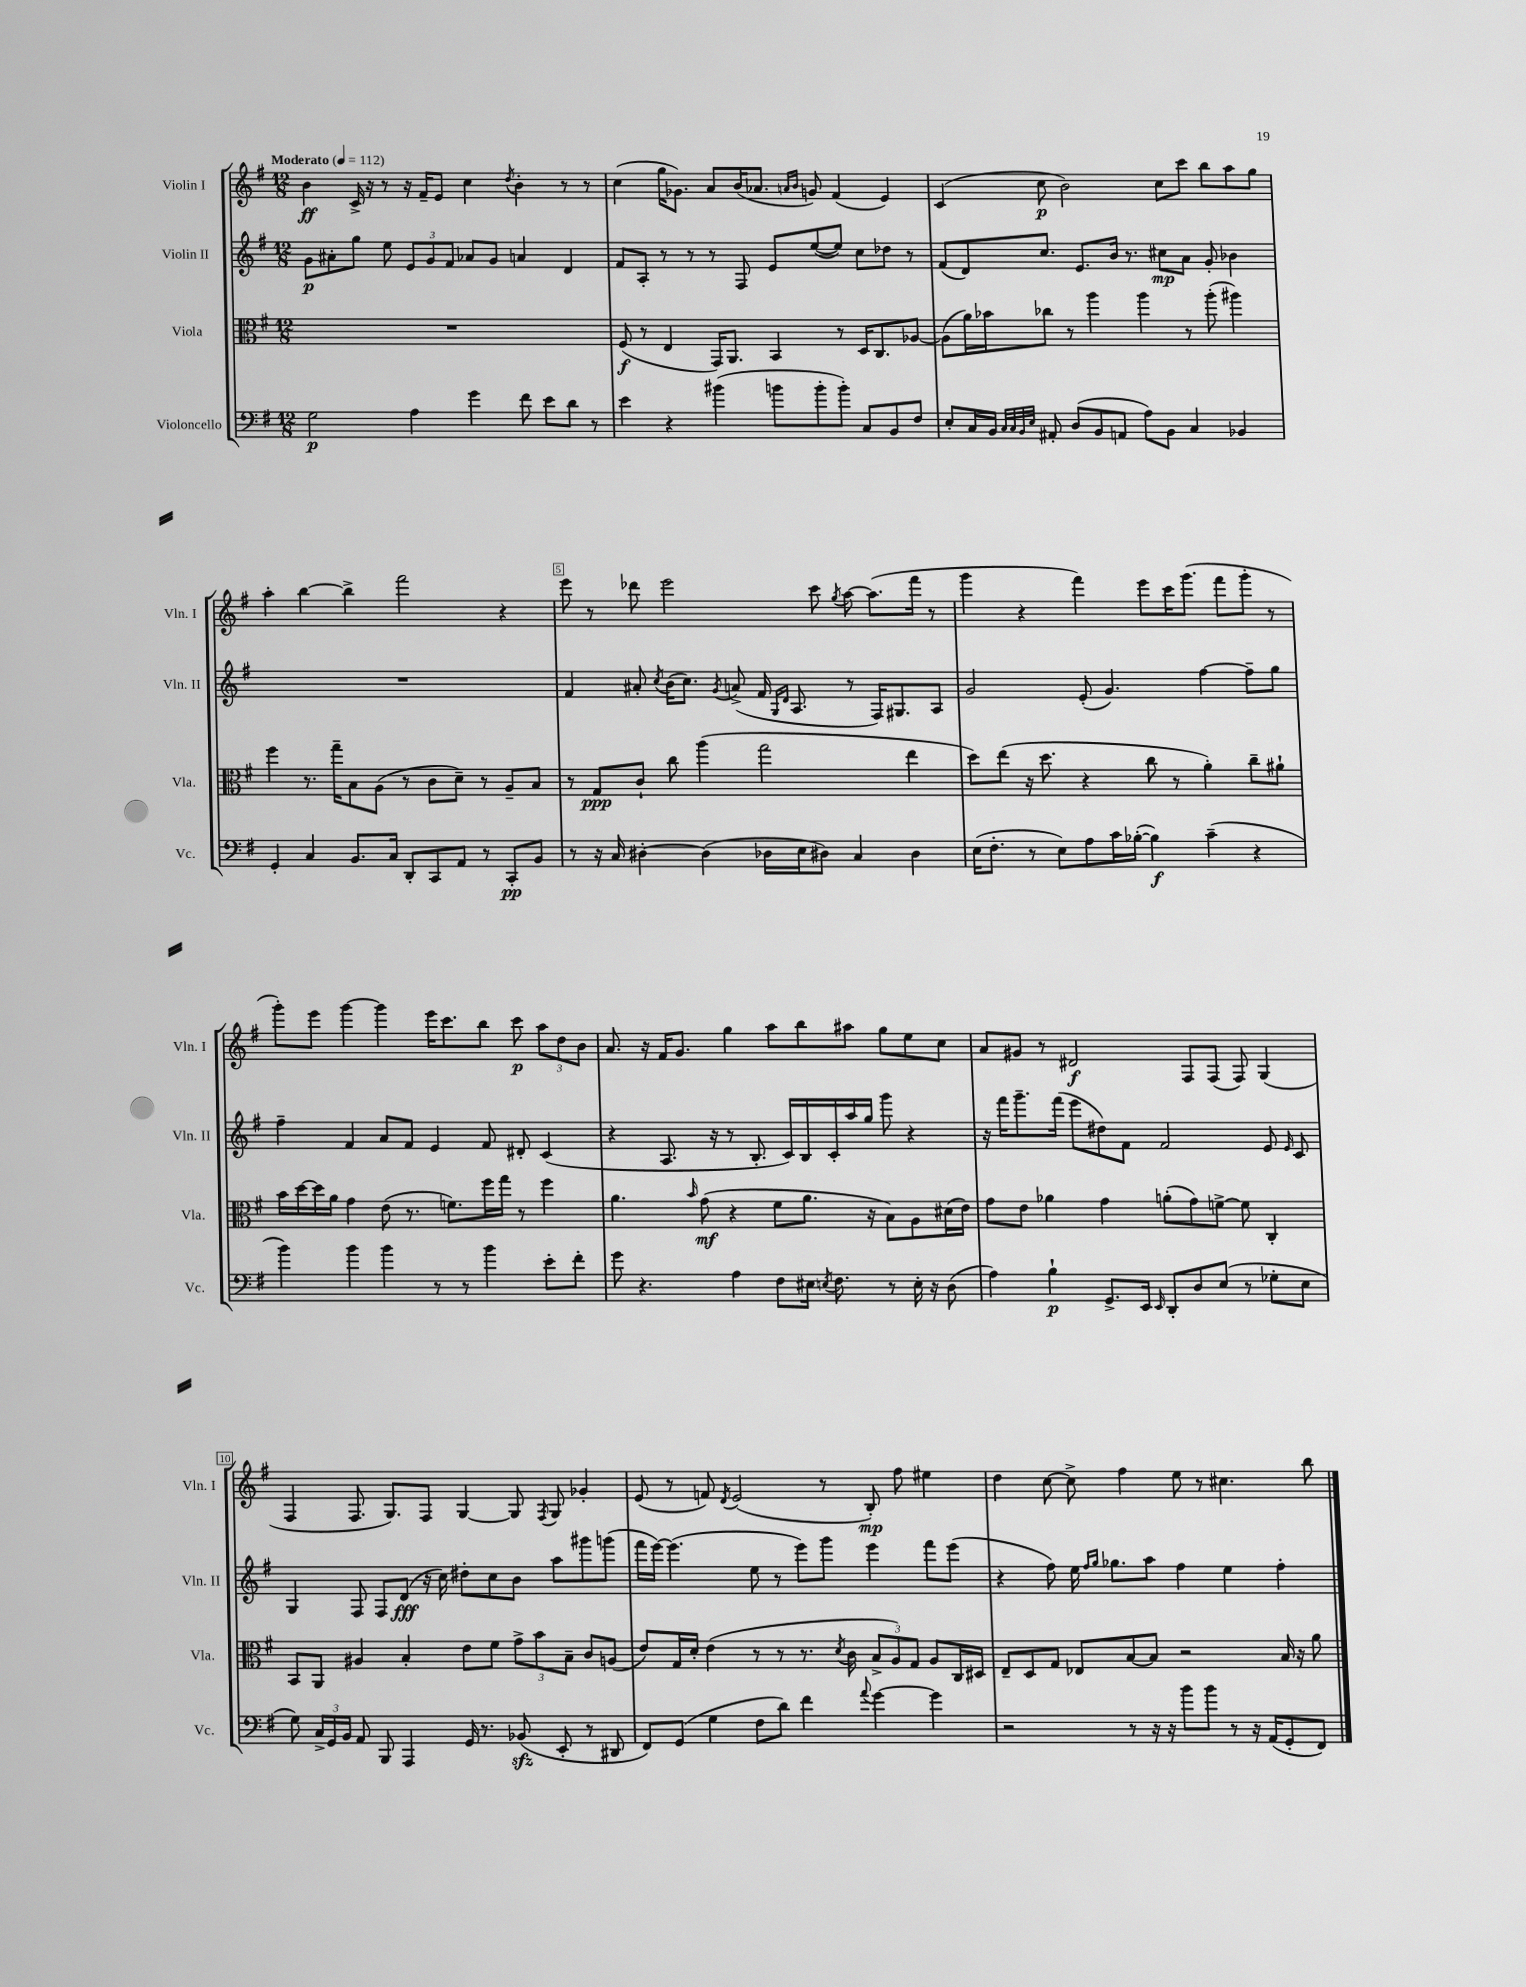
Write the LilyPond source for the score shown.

<<
\new StaffGroup <<
\new Staff = "s0" \with { instrumentName = "Violin I" shortInstrumentName = "Vln. I" } {
    \clef treble \key g \major \numericTimeSignature \time 12/8 \tempo "Moderato" 4 = 112
    \autoBeamOff b'4\ff c'16-> r16 r8 r16 fis'16[-- e'8] c''4 \acciaccatura { d''8 } b'4-. r8 r8 |
    c''4( g''16[ ges'8.]) a'8[ b'16( aes'8.] \grace { a'16[ b'16] } g'8) fis'4( e'4) |
    c'4( c''8\p b'2) c''8[ c'''8] b''8[ a''8 g''8] |
    a''4-. b''4~ b''4-> fis'''2 r4 |
    e'''8 r8 des'''8 e'''2 c'''8 \acciaccatura { g''8 } a''8~ a''8.[( fis'''16] r8 |
    g'''4 r4 fis'''4) e'''8[ c'''16 g'''8.]( fis'''8[ g'''8]-. r8 |
    g'''8[-.) e'''8] g'''4~ g'''4 e'''16[ c'''8. b''8] c'''8\p \tuplet 3/2 { a''8[ d''8 b'8] } |
    a'8. r16 fis'16[ g'8.] g''4 a''8[ b''8 ais''8] g''8[ e''8 c''8] |
    a'8[ gis'8] r8 dis'2\f fis8[ fis8]( fis8) g4( |
    fis4 fis8. g8.[) fis8] g4~ g8 \acciaccatura { fis8 } g8 ges'4-. |
    e'8( r8 f'8) \acciaccatura { d'8 } e'2( r8 b8-.\mp) fis''8 eis''4 |
    d''4 c''8~ c''8-> fis''4 e''8 r8 cis''4. b''8 \bar "|." |
}
\new Staff = "s1" \with { instrumentName = "Violin II" shortInstrumentName = "Vln. II" } {
    \clef treble \key g \major \numericTimeSignature \time 12/8
    \autoBeamOff g'8[\p ais'8-. g''8] e''8 \tuplet 3/2 { e'8[ g'8 fis'8] } aes'8[ g'8] a'4 d'4 |
    fis'8[ a8]-. r8 r8 r8 fis8 e'8[ e''8~( e''8]) c''8[ des''8] r8 |
    fis'8[( d'8) c''8.] e'8.[ b'16] r8. cis''8[\mp a'8] g'8-. bes'4 |
    R1. |
    fis'4 ais'8-. \acciaccatura { c''8 } b'16[( c''8.]) \acciaccatura { g'8 } a'8->( fis'16 \grace { g16[ d'16] } a8. r8 fis16[) gis8. a8] |
    g'2 e'8-.( g'4.) fis''4~ fis''8[-- g''8] |
    fis''4-- fis'4 a'8[ fis'8] e'4 fis'8 dis'8-. c'4( |
    r4 a8. r16 r8 b8.-. c'16[) b16 c'16-. a''16 g''16] g'''8 r4 |
    r16 fis'''16[ g'''8.-- fis'''16]( e'''8[ dis''8) fis'8] fis'2 e'8 \grace { e'16 } c'8 |
    g4 fis8 fis8[ d'8]\fff( r16 c''16) dis''8[-. c''8 b'8] a''8[ gis'''8 g'''8]( |
    fis'''16[ e'''16]~) e'''4.( e''8 r8 e'''8[) g'''8] e'''4 fis'''8[ e'''8]( |
    r4 fis''8) e''16 \grace { fis''16[ g''16] } ges''8.[ a''8] fis''4 e''4 fis''4-. \bar "|." |
}
\new Staff = "s2" \with { instrumentName = "Viola" shortInstrumentName = "Vla." } {
    \clef alto \key g \major \numericTimeSignature \time 12/8
    \autoBeamOff R1. |
    fis8\f( r8 e4 g,16[) a,8.] b,4 r8 d16[ c8. aes8]~ |
    aes8[( a'16) bes'16 ces''8] r8 a''4 a''4 r8 a''8-.( ais''4) |
    fis''4 r8. g''16[-- b8 a8]( r8 c'8[ d'8]--) r8 a8[-- b8] |
    r8 g8[\ppp c'8]-! c''8 a''4( g''2 e''4 |
    d''8[) e''8]( r16 d''8. r4 c''8 r8 a'4-.) c''8[-- ais'8]-! |
    b'16[ d''16~ d''16 a'16] g'4 e'8( r8. f'8.[) fis''16 g''16] r8 fis''4 |
    a'4. \grace { b'16 } g'8\mf( r4 fis'8[ a'8.] r16 b8[) a8 dis'16( e'16]) |
    g'8[ e'8] aes'4 g'4 a'8[-.( g'8) f'8]~-> f'8 c4-. |
    b,8[ a,8] ais4 b4-. e'8[ fis'8] \tuplet 3/2 { g'8[-> b'8 b8]-- } c'8[ a8]( |
    e'8[) g16 d'16]-. e'4( r8 r8 r8. \acciaccatura { d'8 } c'16 \tuplet 3/2 { b8[-> a8) g8] } a8[ c16 dis16] |
    e8[-- d8 g8] ees8[ b8~ b8] r2 b16 r16 a'8 \bar "|." |
}
\new Staff = "s3" \with { instrumentName = "Violoncello" shortInstrumentName = "Vc." } {
    \clef bass \key g \major \numericTimeSignature \time 12/8
    \autoBeamOff g2\p a4 g'4 fis'8 e'8[ d'8] r8 |
    e'4 r4 bis'4( b'8[ b'8-. b'8]-.) c8[ b,8 fis8] |
    e8[-. c16 b,16] \grace { c32[ c32 b,32 e32] } ais,8-. d8[( b,8 a,8] a8[) b,8] c4 bes,4 |
    g,4-. c4 b,8.[ c16] d,8[-. c,8 a,8] r8 c,8[-.\pp b,8] |
    r8 r16 c16 dis4~-. dis4( des16[ e16 dis8]) c4 dis4 |
    e16[( fis8.]-. r8 e8[) a8 c'16 bes16]~-.( bes4\f) c'4--( r4 |
    b'4) b'4 b'4 r8 r8 b'4 e'8[-. fis'8]-. |
    g'8 r4. a4 fis8[ eis16] \acciaccatura { e8 } fis8. r8 e16-. r16 d8( |
    a4) b4-!\p g,8.[-> e,16] \grace { e,16 } d,8[-. d8 e8]( r8 ges8[-. e8] |
    g8) \tuplet 3/2 { c16[-> g,16 b,16] } a,8 b,,8 a,,4 g,16 r8. bes,8\sfz( e,8-. r8 dis,8 |
    fis,8[) g,8]( g4 fis8[ d'8]) fis'4 \appoggiatura { a'8 } g'4~ g'4 |
    r2 r8 r16 r16 b'8[ b'8] r8 r16 a,16[( g,8-. fis,8]) \bar "|." |
}
>>
>>
\layout { \context { \Score \override BarNumber.break-visibility = ##(#f #t #t) barNumberVisibility = #(every-nth-bar-number-visible 5) \override BarNumber.stencil = #(make-stencil-boxer 0.1 0.3 ly:text-interface::print) } }
